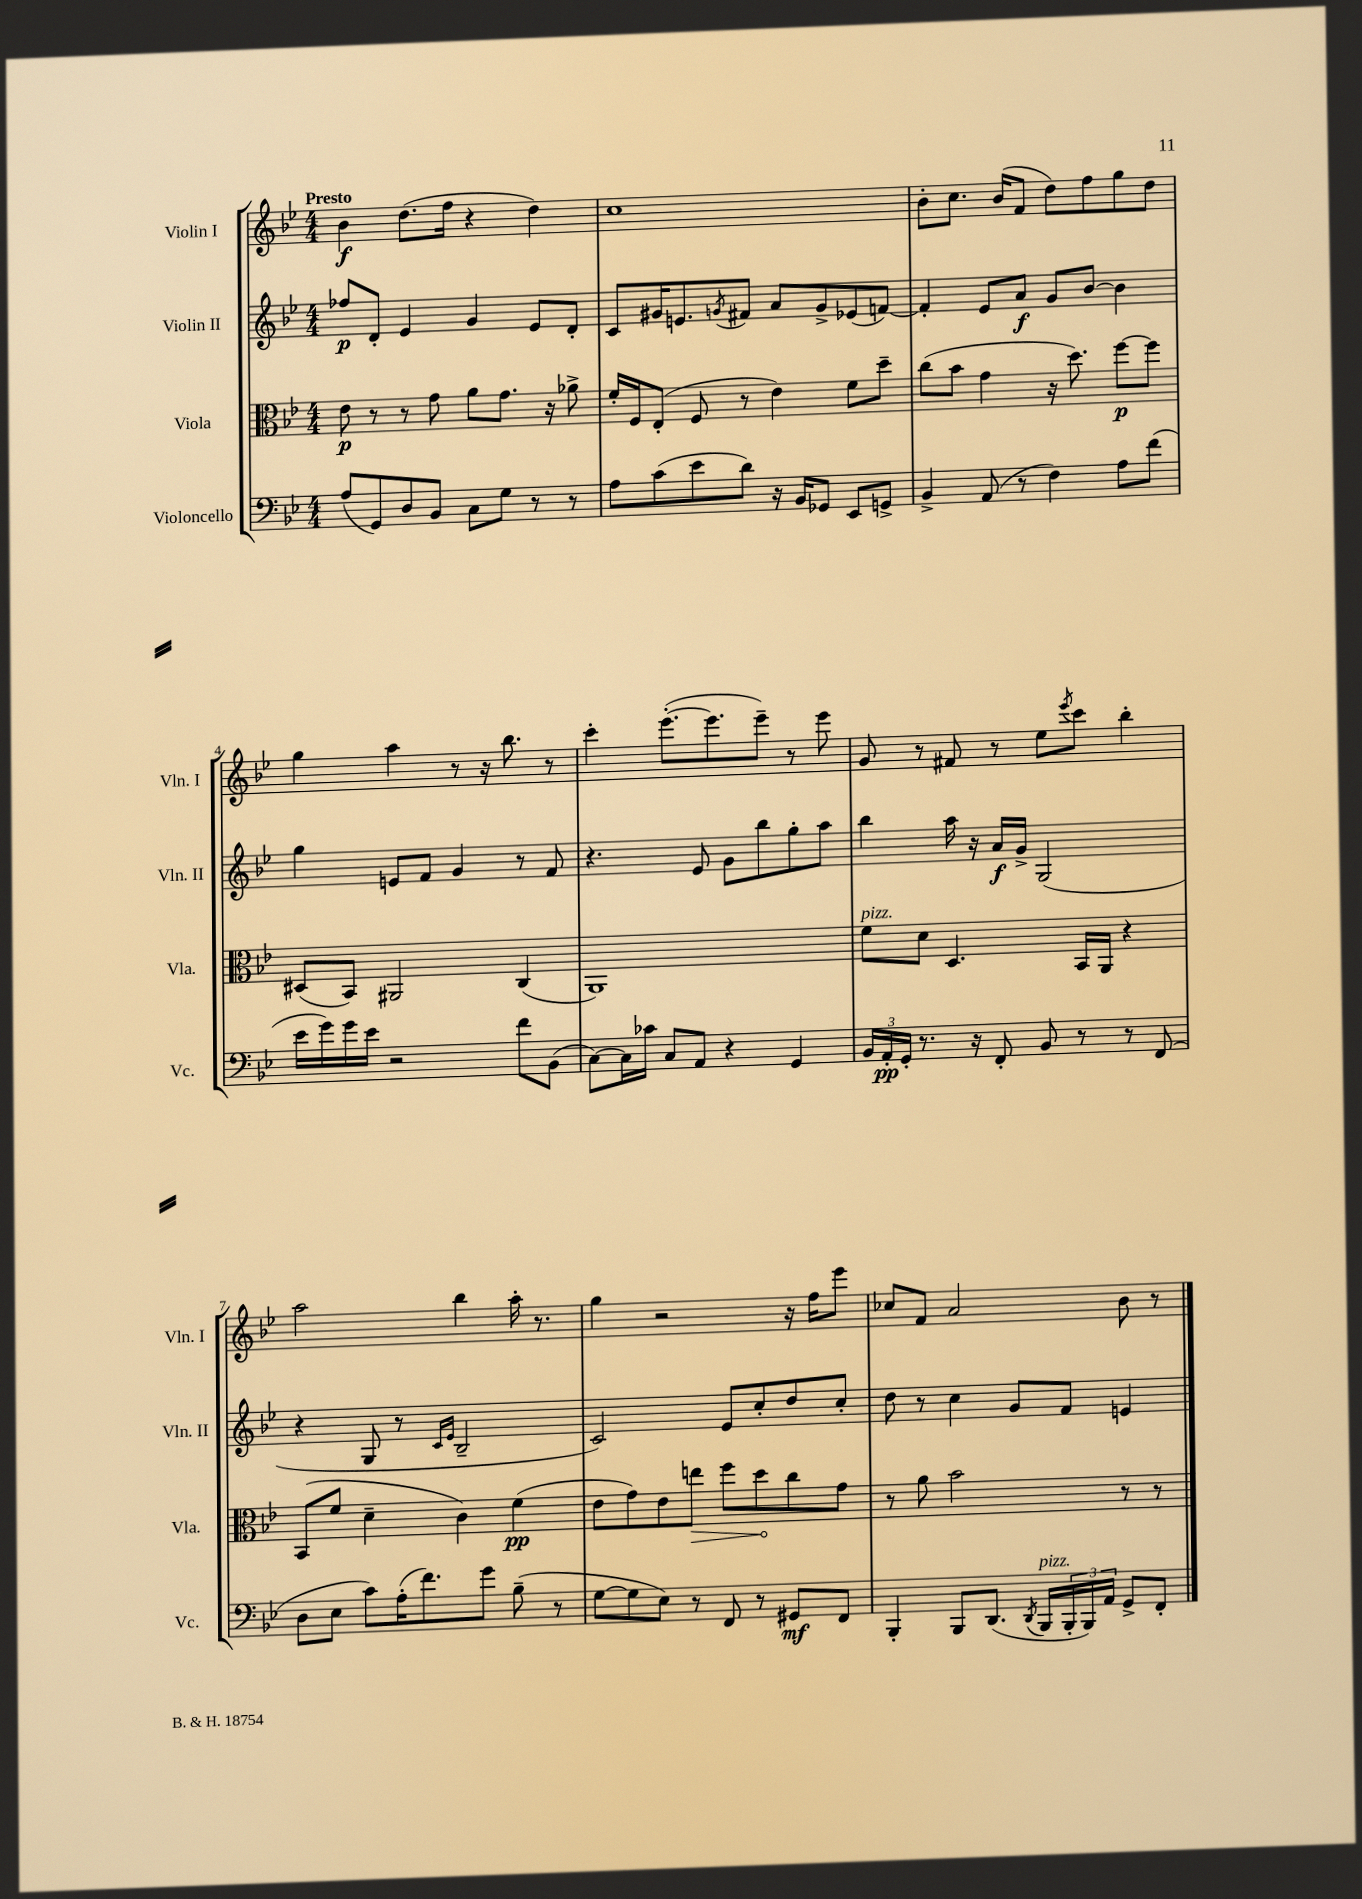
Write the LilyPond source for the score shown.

<<
\new StaffGroup <<
\new Staff = "s0" \with { instrumentName = "Violin I" shortInstrumentName = "Vln. I" } {
    \clef treble \key bes \major \numericTimeSignature \time 4/4 \tempo "Presto"
    bes'4\f d''8.( f''16 r4 d''4) |
    c''1 |
    bes'8-. c''8. bes'16( f'8 d''8) f''8 g''8 d''8 |
    g''4 a''4 r8 r16 bes''8. r8 |
    c'''4-. ees'''8.~-.( ees'''8. ees'''8--) r8 ees'''8 |
    g'8 r8 fis'8 r8 ees''8 \acciaccatura { ees'''8 } c'''8 bes''4-. |
    a''2 bes''4 a''16-. r8. |
    g''4 r2 r16 f''16 ees'''8 |
    ces''8 f'8 a'2 bes'8 r8 \bar "|." |
}
\new Staff = "s1" \with { instrumentName = "Violin II" shortInstrumentName = "Vln. II" } {
    \clef treble \key bes \major \numericTimeSignature \time 4/4
    fes''8\p d'8-. ees'4 g'4 ees'8 d'8-. |
    c'8 gis'16 e'8. \acciaccatura { g'8 } fis'8 a'8 g'8-> ees'8( f'8~) |
    f'4-. ees'8 a'8\f g'8 bes'8~ bes'4 |
    g''4 e'8 f'8 g'4 r8 f'8 |
    r4. ees'8 g'8 bes''8 g''8-. a''8 |
    bes''4 a''16 r16 a'16\f g'16-> g2( |
    r4 g8 r8 \grace { c'16 ees'16 } bes2-- |
    c'2) ees'8 c''8-. d''8 c''8-. |
    d''8 r8 c''4 g'8 f'8 e'4 \bar "|." |
}
\new Staff = "s2" \with { instrumentName = "Viola" shortInstrumentName = "Vla." } {
    \clef alto \key bes \major \numericTimeSignature \time 4/4
    ees'8\p r8 r8 g'8 a'8 g'8. r16 aes'8-> |
    f'16-. f16 ees8-.( f8 r8 ees'4) f'8 d''8-- |
    c''8( bes'8 g'4 r16 d''8.) f''8~\p f''8 |
    dis8( bes,8) ais,2 c4( |
    a,1) |
    f'8^\markup { \italic "pizz." } d'8 d4. bes,16 a,16 r4 |
    bes,8( f'8 d'4-- c'4) f'4\pp( |
    ees'8 g'8) ees'8 \once \override Hairpin.circled-tip = ##t e''8\> f''8 d''8\! c''8 g'8 |
    r8 a'8 bes'2 r8 r8 \bar "|." |
}
\new Staff = "s3" \with { instrumentName = "Violoncello" shortInstrumentName = "Vc." } {
    \clef bass \key bes \major \numericTimeSignature \time 4/4
    a8( g,8) d8 bes,8 c8 g8 r8 r8 |
    a8 c'8( ees'8 d'8) r16 bes,16 ges,8 ees,8 g,8-> |
    bes,4-> a,8( r8 f4) a8 f'8( |
    ees'16 g'16) g'16 ees'16 r2 f'8 bes,8( |
    c8~) c16 ces'16 c8 a,8 r4 g,4 |
    \tuplet 3/2 { bes,16 a,16-.\pp g,16-. } r8. r16 f,8-. bes,8 r8 r8 f,8( |
    d8 ees8 c'8) a16-.( f'8.) g'8 bes8--( r8 |
    g8~ g8 ees8) r8 f,8 r8 gis,8\mf f,8 |
    bes,,4-. bes,,8 d,8.( \acciaccatura { d,8 } bes,,16^\markup { \italic "pizz." } \tuplet 3/2 { bes,,16-. bes,,16) a,16 } g,8-> f,8-. \bar "|." |
}
>>
>>
